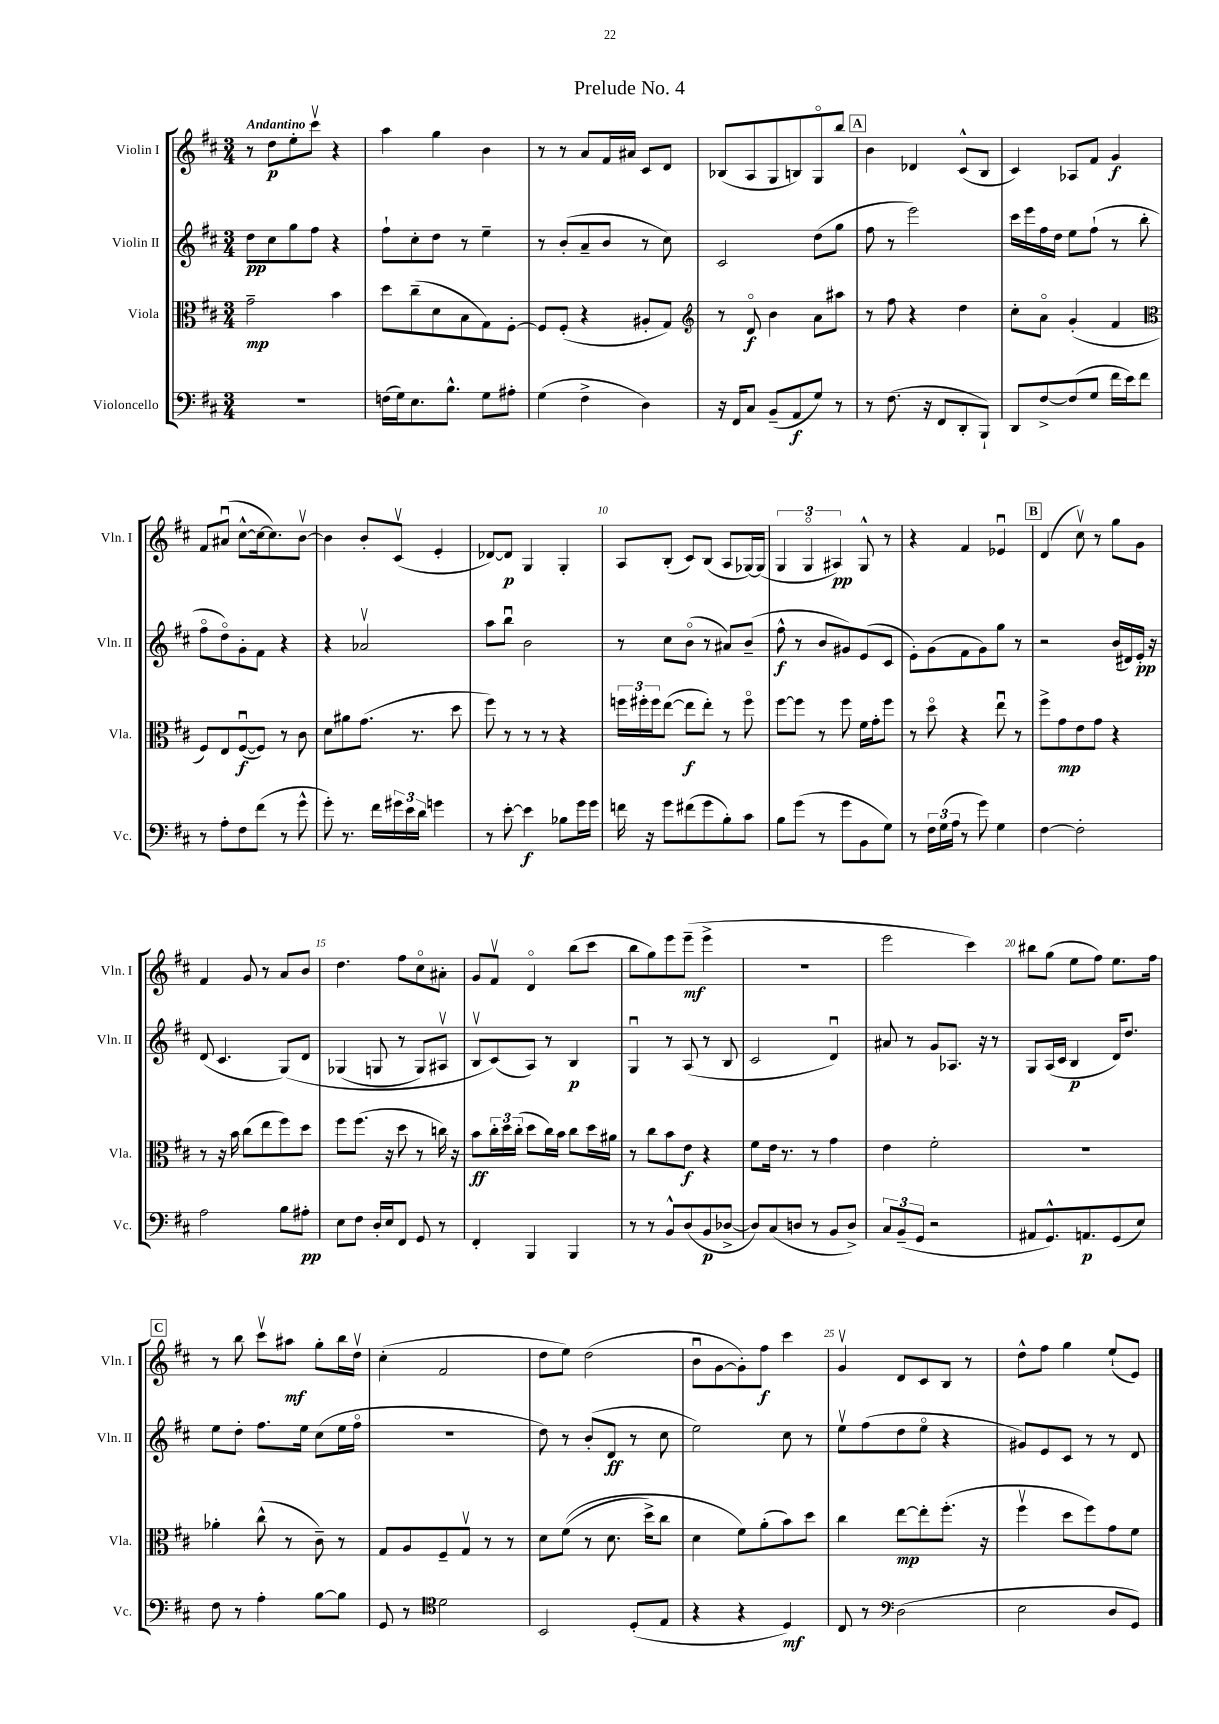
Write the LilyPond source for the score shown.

\header { title = "Prelude No. 4" }
<<
\new StaffGroup <<
\new Staff = "s0" \with { instrumentName = "Violin I" shortInstrumentName = "Vln. I" } {
    \clef treble \key d \major \numericTimeSignature \time 3/4 \tempo "Andantino"
    r8 d''8\p e''8-. cis'''8\upbow r4 |
    a''4 g''4 b'4 |
    r8 r8 a'8 fis'16 ais'16 cis'8 d'8 |
    bes8( a8 g8 b8) g8\flageolet b''8 |
    \mark \markup { \box "A" } b'4 des'4 cis'8-^( b8 |
    cis'4) aes8 fis'8 g'4\f |
    fis'8 ais'8\downbow( cis''8~-^ cis''16~ cis''8.) b'8~\upbow |
    b'4 b'8-. cis'8\upbow( e'4-. |
    des'8~) des'8\p g4 g4-. |
    a8 b8-.( cis'8) b8( a8 ges16~) ges16( |
    \tuplet 3/2 { g4 g4\flageolet ais4\pp) } g8-^ r8 |
    r4 fis'4 ees'4\downbow |
    \mark \markup { \box "B" } d'4( cis''8\upbow) r8 g''8 g'8 |
    fis'4 g'8 r8 a'8 b'8 |
    d''4. fis''8 cis''8\flageolet ais'8-. |
    g'8 fis'8\upbow d'4\flageolet b''8( cis'''8 |
    b''8 g''8) e'''8 e'''8--\mf( e'''4-> |
    R2. |
    e'''2 cis'''4) |
    bis''8 g''8( e''8 fis''8) e''8. fis''16 |
    \mark \markup { \box "C" } r8 b''8 cis'''8\upbow ais''8\mf g''8-. b''16 d''16\upbow |
    cis''4-.( fis'2 |
    d''8 e''8) d''2( |
    b'8\downbow g'8~ g'8-.) fis''8\f cis'''4 |
    g'4\upbow d'8 cis'8 b8 r8 |
    d''8-^ fis''8 g''4 e''8-!( e'8) \bar "|." |
}
\new Staff = "s1" \with { instrumentName = "Violin II" shortInstrumentName = "Vln. II" } {
    \clef treble \key d \major \numericTimeSignature \time 3/4
    d''8\pp cis''8 g''8 fis''8 r4 |
    fis''8-! cis''8-. d''8 r8 e''4-- |
    r8 b'8-.( a'8-- b'8 r8 cis''8) |
    cis'2 d''8( g''8 |
    \mark \markup { \box "A" } fis''8 r8 e'''2) |
    cis'''16 e'''16 fis''16 d''16 e''8 fis''8-!( r8 b''8-. |
    fis''8\flageolet d''8\flageolet) g'8-. fis'8 r4 |
    r4 aes'2\upbow |
    a''8 b''8\downbow b'2 |
    r8 cis''8 b'8\flageolet( r8 ais'8) b'8--( |
    fis''8-^\f r8 b'8 gis'8) e'8( cis'8 |
    e'8-.) g'8( fis'8 g'8) g''8 r8 |
    \mark \markup { \box "B" } r2 b'16( dis'16) e'16-.\pp r16 |
    d'8( cis'4. g8)\( d'8 |
    ges4( g8 r8 g8) ais8\upbow |
    b8\upbow cis'8(\) a8) r8 b4\p |
    g4\downbow r8 a8( r8 b8 |
    cis'2 d'4\downbow) |
    ais'8 r8 g'8 aes8. r16 r8 |
    g8 a16( cis'16 b4\p d'16) d''8. |
    \mark \markup { \box "C" } e''8 d''8-. fis''8. e''16 cis''8( e''16 fis''16\flageolet |
    R2. |
    d''8) r8 b'8-.( d'8\ff r8 cis''8 |
    e''2) cis''8 r8 |
    e''8\upbow fis''8( d''8 e''8\flageolet r4 |
    gis'8) e'8 cis'8 r8 r8 d'8 \bar "|." |
}
\new Staff = "s2" \with { instrumentName = "Viola" shortInstrumentName = "Vla." } {
    \clef alto \key d \major \numericTimeSignature \time 3/4
    g'2--\mp b'4 |
    d''8 cis''8--( d'8 b8 g8) fis8~-. |
    fis8 fis8-.( r4 ais8-. g8) |
    \clef treble r8 d'8\flageolet\f b'4 a'8 ais''8 |
    \mark \markup { \box "A" } r8 fis''8 r4 d''4 |
    cis''8-. a'8\flageolet g'4-.( fis'4 |
    \clef alto fis8) e8 fis8~\downbow\f( fis8) r8 cis'8 |
    d'8 ais'8 g'8.( r8. d''8 |
    fis''8) r8 r8 r8 r4 |
    \tuplet 3/2 { f''16 fis''16-. fis''16 } e''8~( e''8\f e''8-.) r8 fis''8\flageolet |
    fis''8~ fis''8 r8 fis''8 fis'16 g'16-. fis''8 |
    r8 d''8\flageolet r4 e''8\downbow r8 |
    \mark \markup { \box "B" } fis''8-> g'8\mp e'8 g'8 r4 |
    r8 r16 b'16 cis''8( e''8 fis''8) d''8 |
    fis''8 fis''8.( r16 d''8 r8 c''16) r16 |
    b'8\ff \tuplet 3/2 { cis''16-. d''16 cis''16-.( } d''8 cis''16) b'16 cis''8 d''16 ais'16 |
    r8 cis''8 b'8 e'8\f r4 |
    fis'8 e'16 r8. r8 g'4 |
    e'4 fis'2-. |
    R2. |
    \mark \markup { \box "C" } aes'4-. cis''8-^( r8 cis'8--) r8 |
    g8 a8 fis8-- g8\upbow r8 r8 |
    d'8 fis'8(\( r8 d'8. d''16->) cis''8 |
    d'4 fis'8\) a'8-.( b'8) d''8 |
    cis''4 e''8~\mp e''8-. fis''8.-.( r16 |
    fis''4\upbow d''8 fis''8) g'8 fis'8 \bar "|." |
}
\new Staff = "s3" \with { instrumentName = "Violoncello" shortInstrumentName = "Vc." } {
    \clef bass \key d \major \numericTimeSignature \time 3/4
    R2. |
    f16( g16) e8. b8.-^ g8 ais8-. |
    g4( fis4-> d4) |
    r16 fis,16 cis8 b,8--( a,8\f g8) r8 |
    \mark \markup { \box "A" } r8 fis8.( r16 fis,8 d,8-. b,,8-!) |
    d,8 fis8~-> fis8( g8 fis'16 e'16) fis'8 |
    r8 a8-. fis8 fis'8( r8 g'8-^ |
    g'8-.) r8. fis'16 \tuplet 3/2 { gis'16 e'16 d'16 } g'4 |
    r8 e'8~-. e'4\f bes8 g'16 g'16 |
    f'16 r16 g'8 fis'8( g'8 b8-.) cis'8 |
    b8 g'8( r8 g'8 b,8 g8) |
    r8 \tuplet 3/2 { fis16 g16( a16 } r8 g'8) g4 |
    \mark \markup { \box "B" } fis4~ fis2-. |
    a2 b8 ais8-.\pp |
    e8 fis8 d16-. e16 fis,8 g,8 r8 |
    fis,4-. b,,4 b,,4 |
    r8 r8 b,8-^ d8( b,8\p des8~-> |
    des8) cis8( d8 r8 b,8 d8->) |
    \tuplet 3/2 { cis8 b,8--( g,8 } r2 |
    ais,8 g,8.-^) a,8.\p g,8( e8) |
    \mark \markup { \box "C" } fis8 r8 a4-. b8~ b8 |
    g,8 r8 \clef tenor d'2 |
    b,2 d8-.( e8 |
    r4 r4 d4\mf) |
    cis8 r8 \clef bass d2( |
    e2 d8 g,8) \bar "|." |
}
>>
>>
\layout { \context { \Score \override BarNumber.break-visibility = ##(#f #t #t) barNumberVisibility = #(every-nth-bar-number-visible 5) } }
